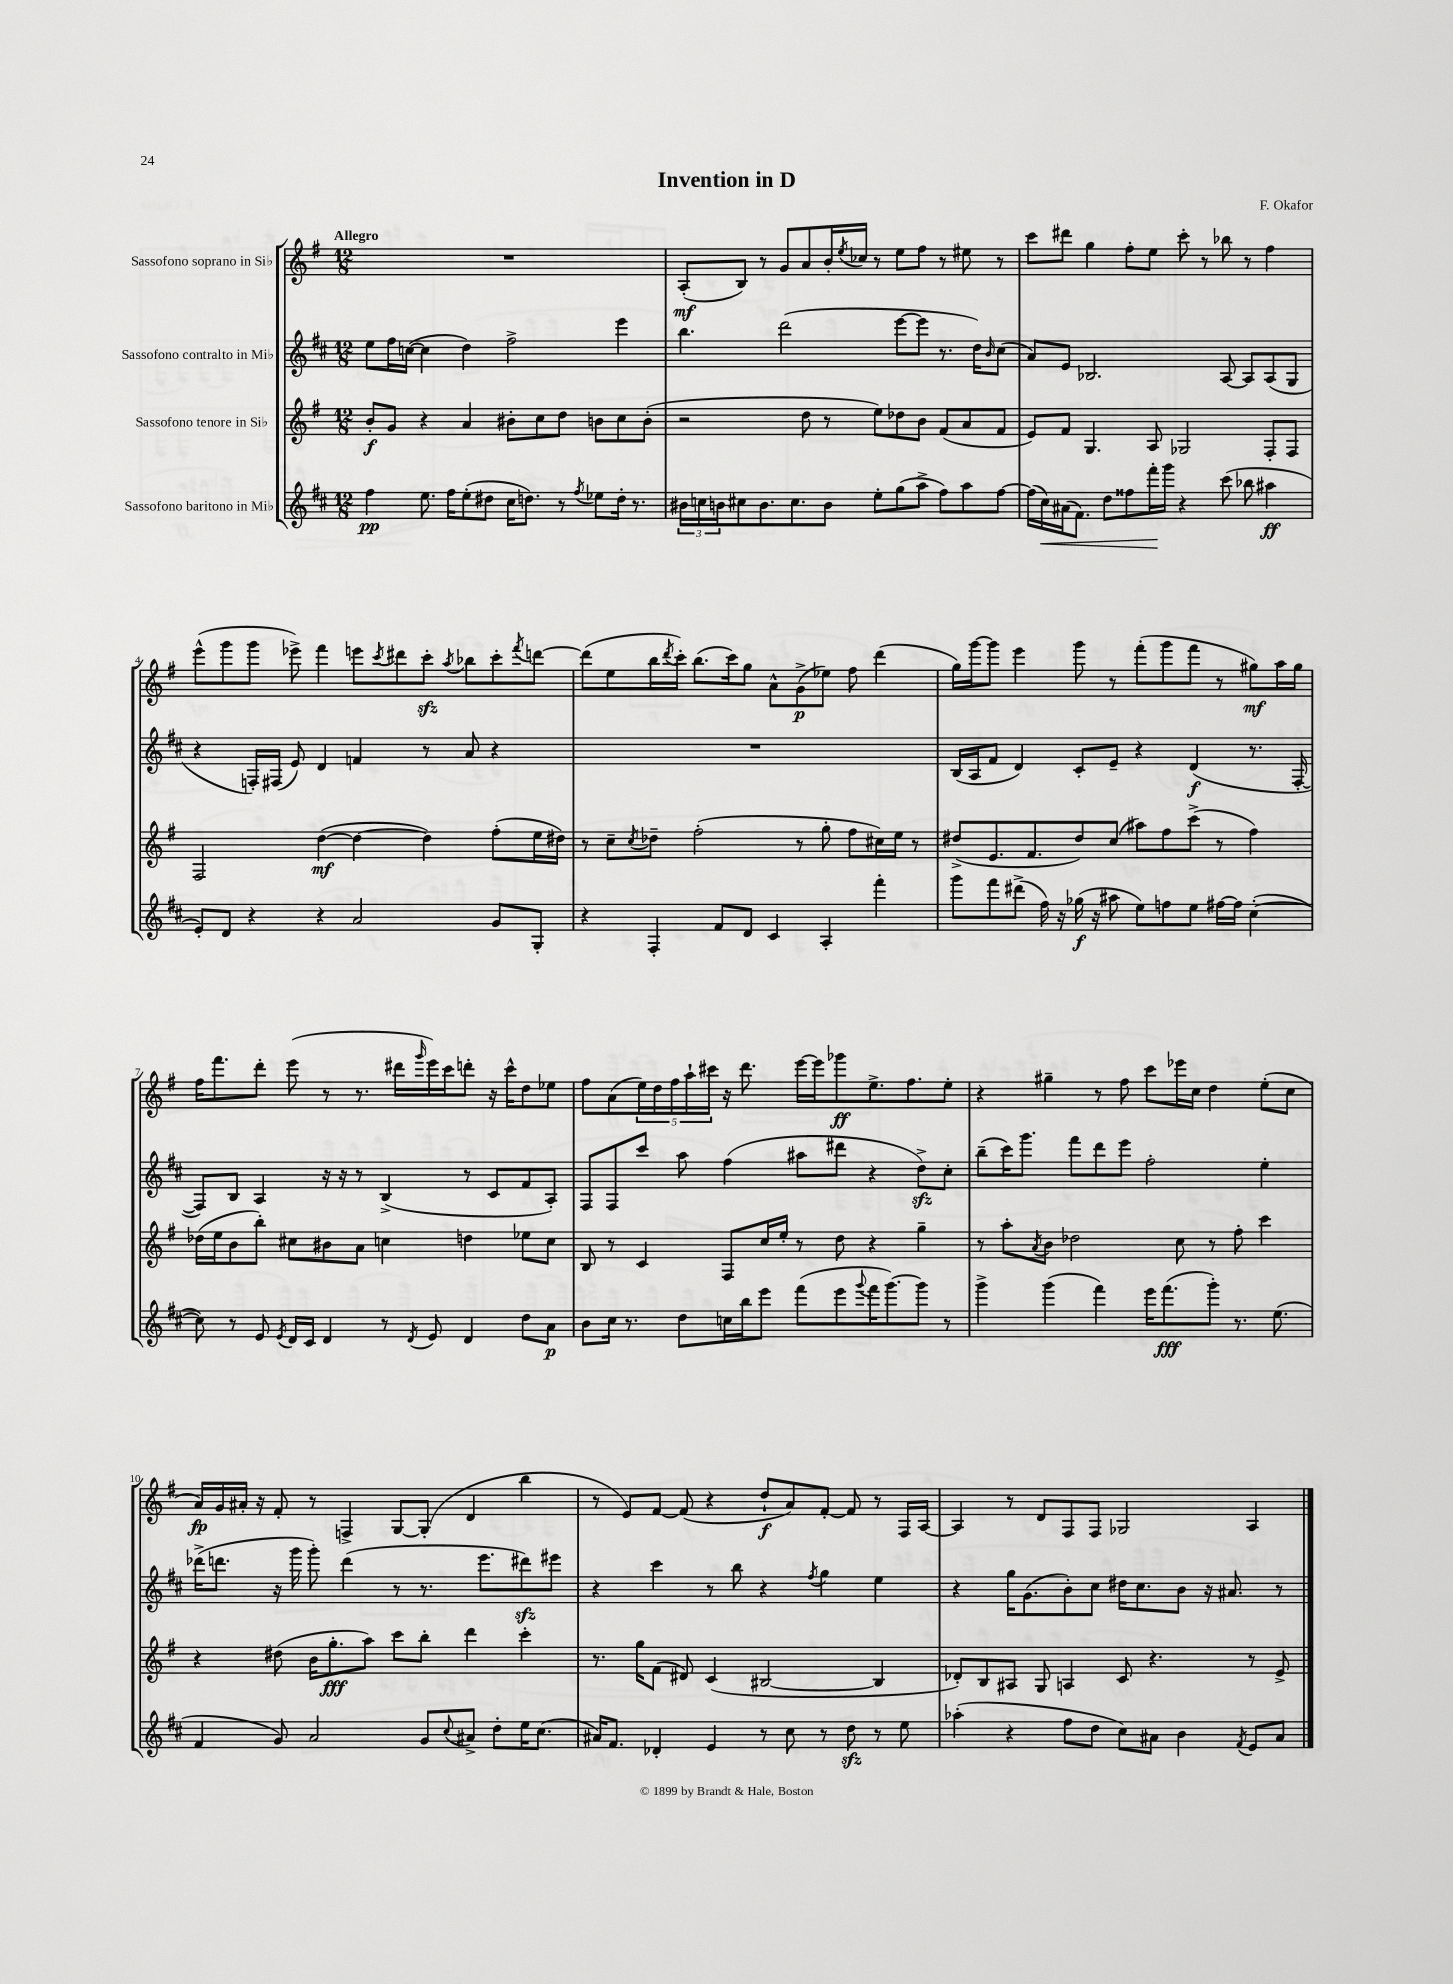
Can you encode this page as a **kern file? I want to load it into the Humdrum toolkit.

**kern	**kern	**kern	**kern
*staff4	*staff3	*staff2	*staff1
*clefG2	*clefG2	*clefG2	*clefG2
*k[f#c#]	*k[f#]	*k[f#c#]	*k[f#]
*M12/8	*M12/8	*M12/8	*M12/8
4ff#\	8b'/L	8ee\L	1.r
.	8g/J	16ff#\L	.
.	.	([16cc\JJ	.
8.ee\	4r	4cc\]	.
16ff#\LK	.	.	.
(8ee'\	4a/	4dd\)	.
8dd#\J	.	.	.
16cc#\LK	8b#'\L	2ff#^\	.
8.dd\J)	.	.	.
.	8cc\	.	.
8r	8dd\J	.	.
8qff#/	.	.	.
8ee-\L	8b\L	.	.
16dd'\Jk	8cc\	4eee\	.
8.r	.	.	.
.	(8b'\J	.	.
=	=	=	=
24b#\LL	2r	4.bb\	(8A'/L
24cc\	.	.	.
24b\J	.	.	.
8cc#\	.	.	8B/J)
8.b\	.	.	8r
.	.	(2ddd\	8g/L
8.cc#\	.	.	.
.	8dd\	.	8a/
8b\J	8r	.	16b'/L
.	.	.	8qee/
.	.	.	16cc-/JJ
8ee'\L	8ee\L)	.	8r
(8gg\	8dd-\	[8eee\L	8ee\L
8aa^\J	8b\J	8eee\]J	8ff#\J
8ff#\L)	(8f#/L	8.r	8r
8aa\	8a/	.	8ee#\
.	.	16dd\LK)	.
.	.	16qqb/	.
[8ff#\J	8f#/J	(8cc#\J	8r
=	=	=	=
(16ff#\]LL	8e/L)	8a/L)	8ccc\L
16cc#\)	.	.	.
(16a#\J	8f#/J	8e/J	8ddd#\J
8.f#\J)	.	.	.
.	4.G/	2.B-/	4gg\
8dd\L	.	.	.
8ff##\	.	.	8ff#'\L
16fff#'\L	8A/	.	8ee\J
16ggg\JJ	.	.	.
4r	2G-/	.	8ccc'\
.	.	.	8r
(8ccc#\	.	[8A/	8bb-\
8bb-\	.	8A/]L	8r
4aa#\	8F#'/L	(8A/	4ff#\
.	8F#/J	8G/J	.
=	=	=	=
8e'/L)	2F#/	4r	(8eee^^\L
8d/J	.	.	8ggg\
4r	.	16F'/LL)	8ggg\J
.	.	(16F#/JJ	.
.	.	8e/)	8eee-^\)
4r	([4dd\	4d/	4fff#\
2a/	4dd\_	4f/	8eee\L
.	.	.	8qccc/
.	.	.	8ddd#\
.	4dd\])	8r	8ccc'\J
.	.	.	8qaa/
.	.	8a/	8bb-\L
8g/L	(8ff#'\L	4r	8ccc'\
.	.	.	8qfff#/
8G'/J	16ee\L	.	[8ddd\J
.	16dd#\JJ)	.	.
=	=	=	=
4r	8r	1.r	(8ddd\]L
.	8cc~\L	.	8ee\
.	8qcc/	.	.
4F#'/	8dd-~\J	.	16bb\L
.	.	.	8qddd/
.	.	.	16ccc'\JJ)
.	(2ff#'\	.	(8.bb\L
8f#/L	.	.	.
.	.	.	16ccc\k)
8d/J	.	.	8gg\J
4c#/	.	.	8a^^\L
.	8r	.	(8g^\
4A'/	8gg'\	.	8ee-\J)
.	8ff#\L	.	8ff#\
4fff#'\	16cc#\L)	.	(4ddd\
.	16ee\JJ	.	.
.	8r	.	.
=	=	=	=
8ggg\L	(8dd#^/L	(16B/LL	16gg\LL)
.	.	16A/J	[16ggg\J
8fff#\	8.e/	8f#/J	8ggg\]J
(8ddd#^\J	.	4d/)	4eee\
.	8.f#/	.	.
16ff#\)	.	.	.
16r	.	.	.
(16gg-\	8dd#/)	8c#'/L	8ggg\
16r	.	.	.
8aa#\	(8cc/J	8e~/J	8r
8ee\L)	8aa#\L)	4r	(8fff#'\L
8ff\	8ff#\	.	8ggg\
8ee\J	(8ccc^\J	(4d/	8fff#\J
[16ff#\LL	8r	.	8r
16ff#\]JJ	.	.	.
([4cc#'\	4ff#\)	8.r	8gg#\L)
.	.	.	16aa\L
.	.	[16F#'/	16gg#\JJ
=	=	=	=
8cc#\])	(16dd-\LL	8F#/]L)	16ff#\LK
.	16ee\J	.	8.fff#\
8r	8b\	8B/J	.
8e/	8bb'\J)	4A/	8ddd'\J
8qe/	.	.	.
16d/LL	8cc#\L	.	(8eee\
16c#/JJ	.	.	.
4d/	8b#\	16r	8r
.	.	16r	.
.	8a\J	8r	8.r
8r	4cc\	(4B^/	.
.	.	.	16ddd#\LL
8qd/	.	.	16qqggg/
8e/	.	.	16eee\)
.	.	.	16ccc\J
4d/	4dd\	8r	8ddd'\J
.	.	8c#/L	16r
.	.	.	16ccc^^\LK
8dd\L	8ee-\L	8f#/	8dd\
8a\J	8cc\J	8A'/J)	8ee-\J
=	=	=	=
8b\L	8B/	8F#/L	8ff#\L
16cc#\Jk	8r	8F#/	(8a\
8.r	.	.	.
.	4c/	8ccc#/J	20ee\L)
.	.	.	20dd\
.	.	.	20ff#\
8dd\L	.	8aa\	.
.	.	.	20aa`\
.	.	.	20ccc#\JJ
16cc\L	8F#/L	(4ff#\	16r
16bb\J	.	.	8.ddd\
8eee\J	16cc/L	.	.
.	16ee'/JJ	.	.
(8fff#\L	8r	8aa#\L	[16eee\LL
.	.	.	16eee\]J
8eee\	8dd\	8ddd#\J	8ggg-\
8qqggg/	.	.	.
16fff#\K	4r	4r	8.ee^\
[8.ggg\)	.	.	.
.	.	.	8.ff#\
8ggg\]J	4gg~\	8dd^\L)	.
8r	.	8cc#'\J	8ee'\J
=	=	=	=
4ggg^\	8r	(8bb~\L	4r
.	8aa'\L	16ccc#\K)	.
.	.	8.ggg\J	.
.	8qa/	.	.
(4ggg\	8b\J	.	4gg#~\
.	2dd-\	8fff#\L	.
4fff#\)	.	8ddd\	8r
.	.	8eee\J	8ff#\
16eee\LK	.	2ff#'\	8ccc\L
(8.fff#\	.	.	.
.	8cc\	.	16eee-\L
.	.	.	16cc\JJ
8ggg'\J)	8r	.	4dd\
8.r	8ff#'\	.	.
.	4ccc\	4ee'\	(8ee'\L
(8.ee\	.	.	.
.	.	.	8cc\J
=	=	=	=
4f#/	4r	(16ddd-^\LK	16a/LL)
.	.	8.ddd\J	16g/
.	.	.	16a#'/JJ
.	.	.	16r
8g/)	(8dd#\	16r	8f#'/
.	.	16ggg\	.
2a/	16b\LK	8ggg'\)	8r
.	8.gg'\	.	.
.	.	(4ddd\	4F^/
.	8aa\J)	.	.
.	8ccc\L	8r	[8G/L
8g/L	8bb'\J	8.r	(8G'/]J
8qqcc#/	.	.	.
8a#^/J	4ddd\	.	4d/
.	.	8.eee\L	.
8dd'\L	.	.	.
16ee\K	4ccc'\	8ddd#\)	4bb\
(8.cc#\J	.	.	.
.	.	8eee#\J	.
=	=	=	=
16a#/LK)	8.r	4r	8r
8.f#/J	.	.	.
.	.	.	8e/L)
.	16gg\LK	.	.
4d-'/	(8f#\J	4ccc#\	[8f#/J
.	8d#/)	.	(8f#/]
4e/	(4c/	8r	4r
.	.	8bb\	.
8r	[2B#/	4r	8dd`/L
8cc#\	.	.	8a/)
.	.	8qff#/	.
8r	.	4gg\	[8f#'/J
8dd\	.	.	8f#/]
8r	4B#/]	4ee\	8r
8ee\	.	.	16F#/LL
.	.	.	[16A/JJ
=	=	=	=
(4aa-'\	8d-'/L)	4r	4A/]
.	8B/	.	.
4r	8A#/J	16gg\LK	8r
.	.	(8.g\	.
.	8G/	.	8d/L
8ff#\L	4A/	8b'\)	8F#/
8dd\J	.	8cc#\J	8F#/J
8cc#\L)	8c/	16dd#\LK	2G-/
.	.	8.cc#\	.
8a#\J	4.r	.	.
4b\	.	8b\J	.
.	.	16r	.
.	.	8.a#/	.
8qf#/	.	.	.
8e/L	8r	.	4A/
8a#/J	8e^/	8r	.
==	==	==	==
*-	*-	*-	*-
